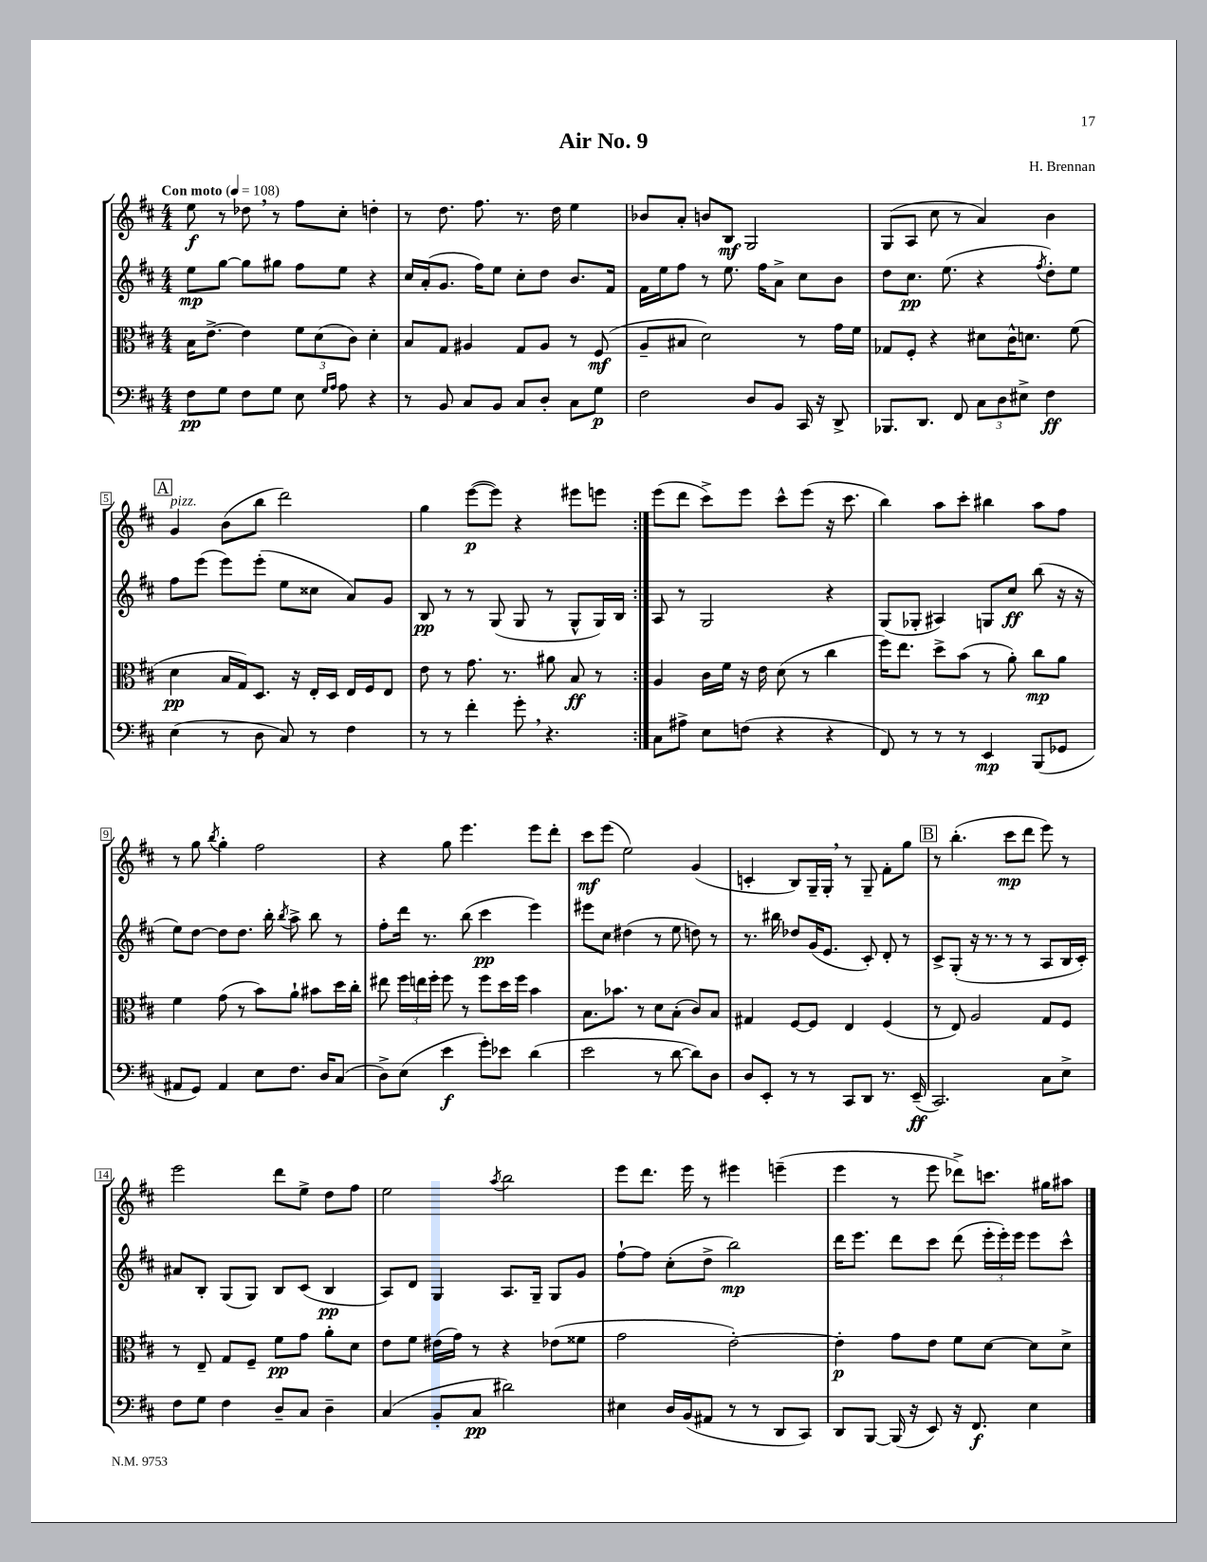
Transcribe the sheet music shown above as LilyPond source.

\header { title = "Air No. 9" composer = "H. Brennan" }
<<
\new StaffGroup <<
\new Staff = "s0" {
    \clef treble \key d \major \numericTimeSignature \time 4/4 \tempo "Con moto" 4 = 108
    \autoBeamOff \repeat volta 2 { e''8\f r8 des''8 \breathe r8 fis''8[ cis''8]-. d''4-. |
    r8 d''8. fis''8. r8. d''16 e''4 |
    bes'8[ a'8]-. b'8[ b8]\mf g2 |
    g8[( a8] cis''8 r8 a'4) b'4 |
    \mark \markup { \box "A" } g'4^\markup { \italic "pizz." } b'8[( b''8] d'''2) |
    g''4 e'''8[~\p( e'''8]) r4 eis'''8[ e'''8] | }
    e'''8[( d'''8] cis'''8[->) e'''8] cis'''8[-^ e'''8]( r16 cis'''8. |
    b''4) a''8[ cis'''8]-. bis''4 a''8[ fis''8] |
    r8 g''8 \acciaccatura { b''8 } g''4-. fis''2 |
    r4 g''8 e'''4. e'''8[ d'''8]-. |
    cis'''8[\mf e'''8]( e''2) g'4( |
    c'4-. b8[) g16-- g16]-. \breathe r8 g8-- fis'8[-. g''8] |
    \mark \markup { \box "B" } r8 b''4.-.( cis'''8[\mp d'''8] e'''8) r8 |
    e'''2 d'''8[ e''8]-> d''8[ fis''8] |
    e''2 \acciaccatura { a''8 } b''2 |
    e'''8[ d'''8.] e'''16 r8 eis'''4 e'''4--( |
    e'''4 r8 e'''8 des'''8[->) c'''8.] gis''16[ ais''8] \bar "|." |
}
\new Staff = "s1" {
    \clef treble \key d \major \numericTimeSignature \time 4/4
    \autoBeamOff \repeat volta 2 { e''8[\mp g''8]~ g''8[ gis''8] fis''8[ e''8] r4 |
    cis''16[ a'16-.( g'8.] fis''16[) e''8] cis''8[-. d''8] b'8.[ fis'16] |
    fis'16[ e''16 fis''8] r8 e''8. fis''16[ a'8]-> cis''8[ b'8] |
    d''8[ cis''8.]\pp e''8.( r4 \acciaccatura { fis''8 } d''8[-.) e''8] |
    \mark \markup { \box "A" } fis''8[ e'''8]( e'''8[) e'''8]-.( e''8[ cisis''8] a'8[) g'8] |
    b8\pp r8 r8 g8( g8 r8 g8[-^ g16) b16] | }
    a8 r8 g2 r4 |
    g8[( ges8]-. ais4) g8[ cis''8]\ff b''8( r16 r16 |
    e''8[) d''8]~ d''8[ d''8.] b''16-. \acciaccatura { b''8 } a''8-> b''8 r8 |
    fis''8[-. d'''16] r8. b''8( cis'''4\pp e'''4) |
    eis'''8[ cis''8] dis''4( r8 e''8 d''8) r8 |
    r8. bis''16 des''8[ g'16( e'8.] cis'8-.) d'8-. r8 |
    \mark \markup { \box "B" } cis'8[-> g8]-.( r16 r8. r8 r8 a8[ b16 cis'16]-.) |
    ais'8[ b8]-. g8[( g8]) b8[ cis'8]( b4\pp |
    a8[) d'8] g4 a8.[ g16]-- g8[ g'8] |
    fis''8[~-! fis''8] cis''8[-.( d''8]-> b''2\mp) |
    d'''16[ e'''8.] d'''8[ cis'''8] d'''8( \tuplet 3/2 { e'''16[-. e'''16-.) e'''16] } e'''8[ cis'''8]-^ \bar "|." |
}
\new Staff = "s2" {
    \clef alto \key d \major \numericTimeSignature \time 4/4
    \autoBeamOff \repeat volta 2 { b16[ e'8.]~-> e'4 \tuplet 3/2 { fis'8[ d'8( cis'8]) } d'4-. |
    b8[ g8] ais4 g8[ ais8] r8 fis8\mf( |
    a8[-- bis8] d'2) r8 g'16[ fis'16] |
    ges8[ fis8]-. r4 dis'8[ cis'16-^ d'8.] fis'8( |
    \mark \markup { \box "A" } d'4\pp b16[ g16) d8.] r16 e16[-. d16] e16[ fis16 e8] |
    e'8 r8 g'8. r8. ais'8 b8\ff r8 | }
    a4 cis'16[ fis'16] r16 e'16 d'8( r8 cis''4 |
    fis''16[) e''8.] d''8[-> b'8]( r8 a'8-.) cis''8[\mp a'8] |
    fis'4 g'8( r8 b'8[) a'8]-! bis'8[ d''16 cis''16]-. |
    eis''8 \tuplet 3/2 { fis''16[ e''16 fis''16]-. } fis''8 r8 fis''8[ d''16 fis''16] b'4 |
    b8.[ bes'8.] r8 d'8[ b8]-.( cis'8[) b8] |
    gis4 fis8[~ fis8] e4 fis4( |
    \mark \markup { \box "B" } r8 e8) a2 g8[ fis8] |
    r8 e8-- g8[ fis8]-- fis'8[\pp g'8] a'8[-. d'8] |
    e'8[ fis'8] eis'16[( g'16]) r8 r4 ees'8[( fisis'8] |
    g'2 e'2~-.) |
    e'4-.\p g'8[ e'8] fis'8[ d'8]~ d'8[ d'8]-> \bar "|." |
}
\new Staff = "s3" {
    \clef bass \key d \major \numericTimeSignature \time 4/4
    \autoBeamOff \repeat volta 2 { fis8[\pp g8] fis8[ g8] e8 \grace { g16[ a16] } a8 r4 |
    r8 b,8 cis8[ b,8] cis8[ d8]-. cis8[ g8]\p |
    fis2 d8[ b,8] cis,16 r16 d,8-> |
    bes,,8.[ d,8.] fis,8 \tuplet 3/2 { cis8[ d8 eis8]-> } fis4\ff |
    \mark \markup { \box "A" } e4( r8 d8 cis8) r8 fis4 |
    r8 r8 fis'4-. g'8-. \breathe r4. | }
    cis8[ ais8]-> e8[ f8]( r4 r4 |
    fis,8) r8 r8 r8 e,4\mp b,,8[( ges,8] |
    ais,8[ g,8]) ais,4 e8[ fis8.] d16[ cis8]( |
    d8[->) e8]( e'4\f g'8[-.) ees'8] d'4( |
    e'2 r8 d'8~ d'8[) d8] |
    d8[ e,8]-. r8 r8 cis,8[ d,8] r8. e,16--\ff( |
    \mark \markup { \box "B" } cis,2.) cis8[ e8]-> |
    fis8[ g8] fis4 d8[-- cis8] d4-- |
    cis4( b,8[-. cis8]\pp dis'2) |
    eis4 d16[ b,16( ais,8] r8 r8 d,8[ cis,8]) |
    d,8[ b,,8]~ b,,16( r16 e,8) r16 fis,8.\f e4 \bar "|." |
}
>>
>>
\layout { \context { \Score \override BarNumber.stencil = #(make-stencil-boxer 0.1 0.3 ly:text-interface::print) } }
